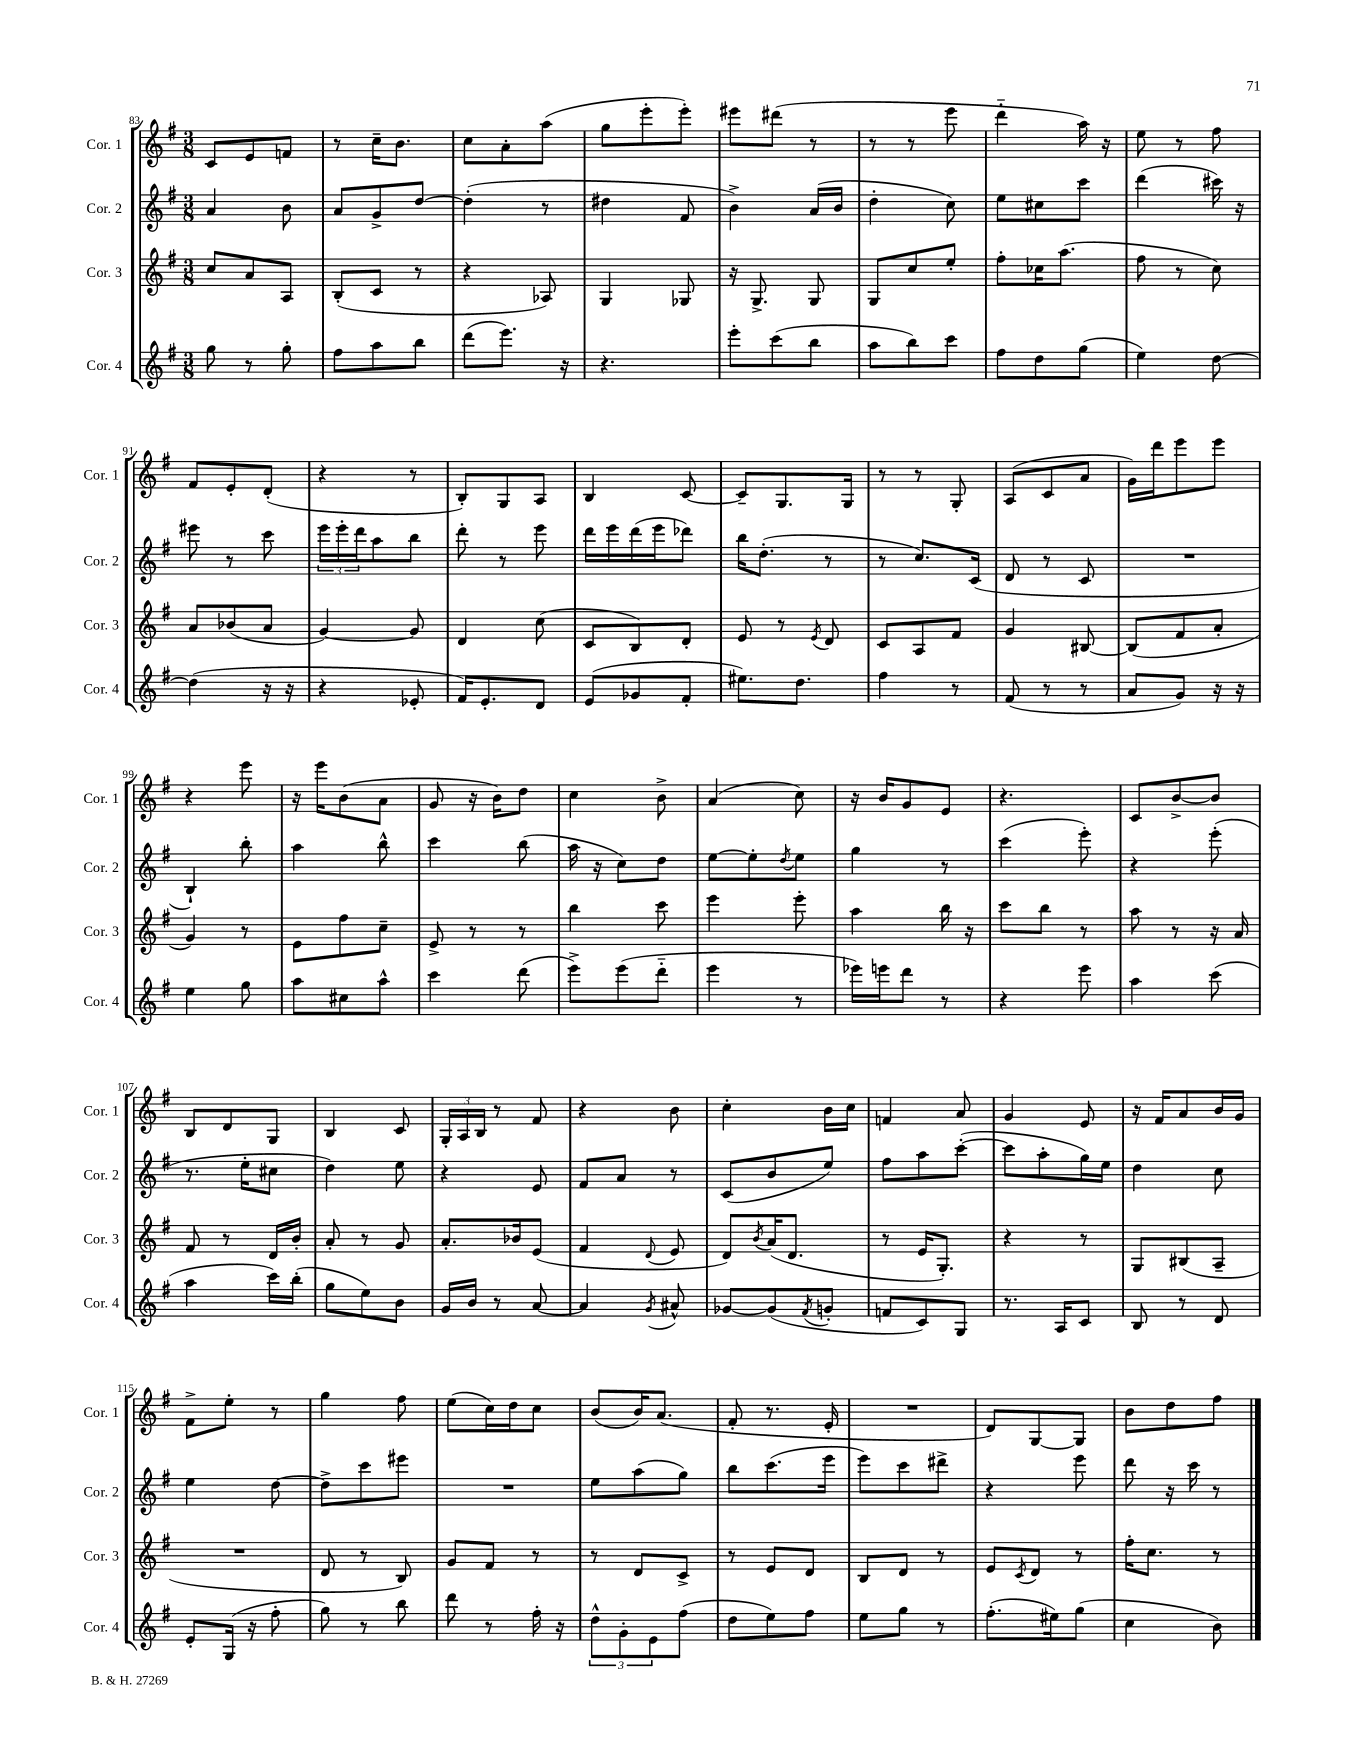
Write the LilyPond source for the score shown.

<<
\new StaffGroup <<
\new Staff = "s0" \with { instrumentName = "Cor. 1" shortInstrumentName = "Cor. 1" } {
    \clef treble \key g \major \numericTimeSignature \time 3/8
    c'8 e'8 f'8 |
    r8 c''16-- b'8. |
    c''8 a'8-. a''8( |
    g''8 e'''8-. e'''8-.) |
    eis'''8 dis'''8( r8 |
    r8 r8 e'''8 |
    d'''4-_ a''16) r16 |
    e''8 r8 fis''8 |
    fis'8 e'8-. d'8-.( |
    r4 r8 |
    b8-.) g8 a8 |
    b4 c'8~ |
    c'8-- g8. g16 |
    r8 r8 g8-. |
    a8( c'8 a'8 |
    g'16) d'''16 e'''8 e'''8 |
    r4 e'''8 |
    r16 e'''16 b'8( a'8 |
    g'8 r16 b'16) d''8 |
    c''4 b'8-> |
    a'4( c''8) |
    r16 b'16 g'8 e'8 |
    r4. |
    c'8 b'8~-> b'8 |
    b8 d'8 g8 |
    b4 c'8 |
    \tuplet 3/2 { g16-. a16 b16 } r8 fis'8 |
    r4 b'8 |
    c''4-. b'16 c''16 |
    f'4 a'8 |
    g'4 e'8 |
    r16 fis'16 a'8 b'16 g'16 |
    fis'8-> e''8-. r8 |
    g''4 fis''8 |
    e''8( c''16) d''16 c''8 |
    b'8( b'16) a'8.( |
    fis'8-. r8. e'16-. |
    R4. |
    d'8) g8~ g8 |
    b'8 d''8 fis''8 \bar "|." |
}
\new Staff = "s1" \with { instrumentName = "Cor. 2" shortInstrumentName = "Cor. 2" } {
    \clef treble \key g \major \numericTimeSignature \time 3/8
    a'4 b'8 |
    a'8 g'8-> d''8~ |
    d''4-.( r8 |
    dis''4 fis'8 |
    b'4->) a'16( b'16 |
    d''4-. c''8) |
    e''8 cis''8 c'''8 |
    d'''4( cis'''16) r16 |
    eis'''8 r8 c'''8 |
    \tuplet 3/2 { e'''16 e'''16-. d'''16 } a''8 b''8 |
    d'''8-. r8 e'''8 |
    d'''16 e'''16 d'''16( e'''16 des'''8) |
    b''16 d''8.-.( r8 |
    r8 c''8.) c'16( |
    d'8 r8 c'8 |
    R4. |
    b4-!) b''8-. |
    a''4 b''8-^ |
    c'''4 b''8( |
    a''16 r16 c''8) d''8 |
    e''8~ e''8-. \acciaccatura { d''8 } e''8 |
    g''4 r8 |
    c'''4( e'''8-.) |
    r4 e'''8-.( |
    r8. e''16-. cis''8 |
    d''4) e''8 |
    r4 e'8 |
    fis'8 a'8 r8 |
    c'8( b'8 e''8) |
    fis''8 a''8 c'''8~-.( |
    c'''8 a''8-. g''16) e''16 |
    d''4 c''8 |
    e''4 d''8~ |
    d''8-> c'''8 eis'''8 |
    R4. |
    e''8 a''8( g''8) |
    b''8 c'''8.( e'''16 |
    e'''8) c'''8 dis'''8-> |
    r4 e'''8 |
    d'''8 r16 c'''16 r8 \bar "|." |
}
\new Staff = "s2" \with { instrumentName = "Cor. 3" shortInstrumentName = "Cor. 3" } {
    \clef treble \key g \major \numericTimeSignature \time 3/8
    c''8 a'8 a8 |
    b8-.( c'8 r8 |
    r4 aes8) |
    g4 ges8 |
    r16 g8.-> g8 |
    g8 c''8 e''8-. |
    fis''8-. ces''16 a''8.( |
    fis''8 r8 c''8) |
    a'8 bes'8( a'8 |
    g'4~) g'8 |
    d'4 c''8( |
    c'8 b8) d'8-. |
    e'8 r8 \acciaccatura { e'8 } d'8 |
    c'8 a8 fis'8 |
    g'4 bis8~ |
    bis8( fis'8 a'8-. |
    g'4) r8 |
    e'8 fis''8 c''8-- |
    e'8-> r8 r8 |
    b''4 c'''8 |
    e'''4 e'''8-. |
    a''4 b''16 r16 |
    c'''8 b''8 r8 |
    a''8 r8 r16 a'16 |
    fis'8 r8 d'16 b'16-. |
    a'8-. r8 g'8 |
    a'8.-. bes'16 e'8( |
    fis'4 \appoggiatura { d'8 } e'8 |
    d'8) \acciaccatura { b'8 } a'16( d'8. |
    r8 e'16 g8.-.) |
    r4 r8 |
    g8 bis8( a8-- |
    R4. |
    d'8 r8 b8) |
    g'8 fis'8 r8 |
    r8 d'8 c'8-> |
    r8 e'8 d'8 |
    b8 d'8 r8 |
    e'8 \acciaccatura { c'8 } d'8 r8 |
    fis''16-. c''8. r8 \bar "|." |
}
\new Staff = "s3" \with { instrumentName = "Cor. 4" shortInstrumentName = "Cor. 4" } {
    \clef treble \key g \major \numericTimeSignature \time 3/8
    g''8 r8 g''8-. |
    fis''8 a''8 b''8 |
    d'''8( e'''8.) r16 |
    r4. |
    e'''8-. c'''8( b''8 |
    a''8 b''8) c'''8 |
    fis''8 d''8 g''8( |
    e''4) d''8~ |
    d''4( r16 r16 |
    r4 ees'8-. |
    fis'16) e'8.-. d'8 |
    e'8( ges'8 fis'8-. |
    eis''8.) d''8. |
    fis''4 r8 |
    fis'8( r8 r8 |
    a'8 g'8) r16 r16 |
    e''4 g''8 |
    a''8 cis''8 a''8-^ |
    c'''4 d'''8( |
    e'''8->) e'''8( d'''8-_ |
    e'''4 r8 |
    ees'''16) e'''16 d'''8 r8 |
    r4 e'''8 |
    a''4 c'''8( |
    a''4 c'''16) b''16-.( |
    g''8 e''8) b'8 |
    g'16 b'16 r8 a'8~ |
    a'4 \acciaccatura { g'8 } ais'8-^ |
    ges'8~ ges'8( \acciaccatura { fis'8 } g'8-. |
    f'8 c'8) g8 |
    r8. a16 c'8 |
    b8 r8 d'8 |
    e'8-. g16( r16 fis''8-. |
    g''8) r8 b''8 |
    d'''8 r8 fis''16-. r16 |
    \tuplet 3/2 { d''8-^ g'8-. e'8 } fis''8( |
    d''8 e''8) fis''8 |
    e''8 g''8 r8 |
    fis''8.-.( eis''16) g''8( |
    c''4 b'8) \bar "|." |
}
>>
>>
\layout { \context { \Score currentBarNumber = #83 } }
